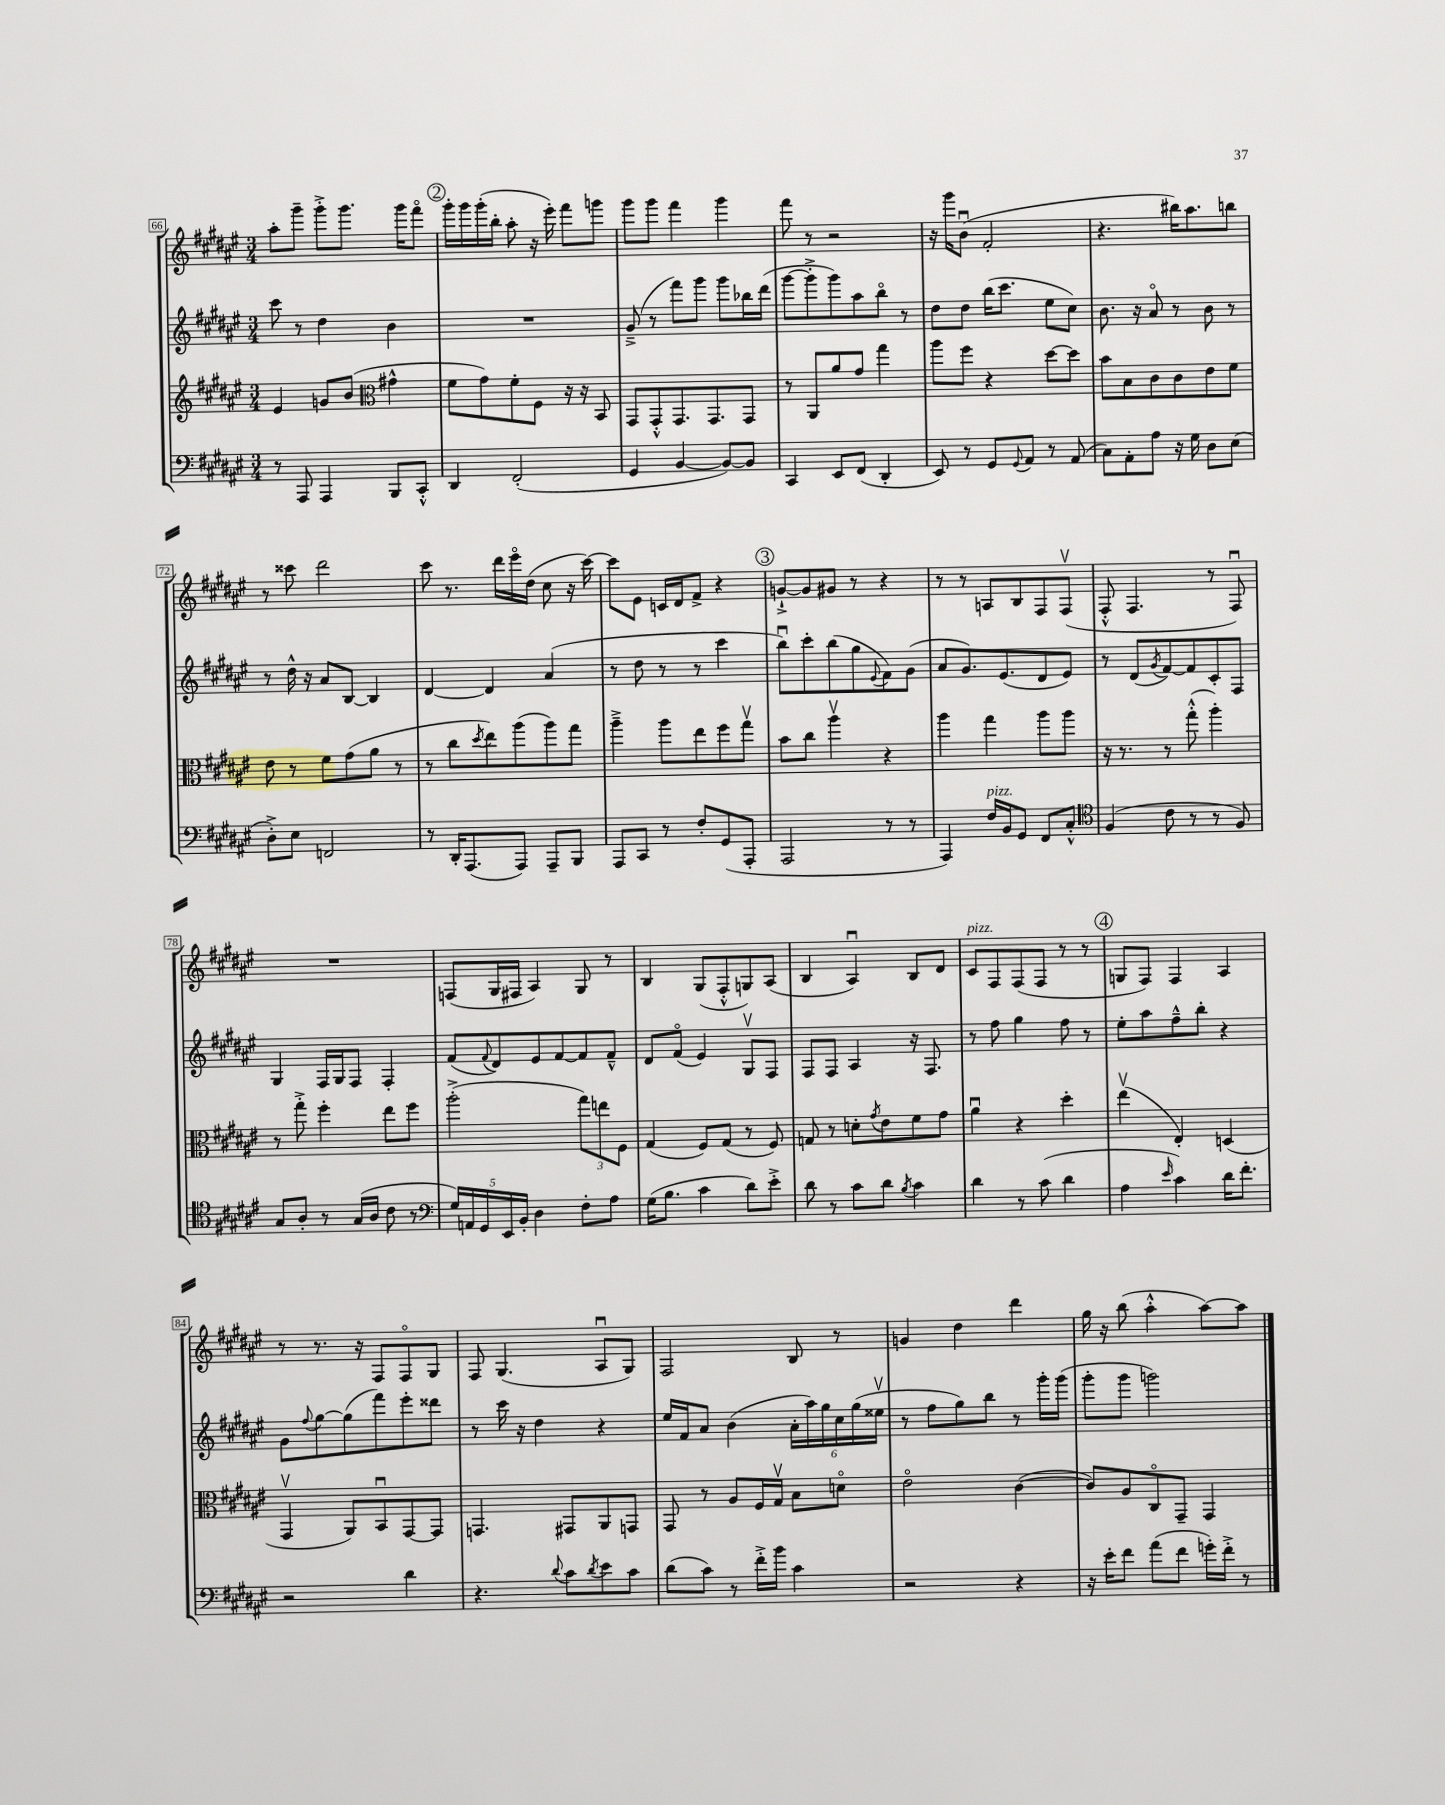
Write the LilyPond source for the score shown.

<<
\new StaffGroup <<
\new Staff = "s0" {
    \clef treble \key fis \major \numericTimeSignature \time 3/4
    ais''8-. gis'''8-- gis'''8-.-> gis'''8. gis'''16 fis'''8\flageolet |
    \mark \markup { \circle "2" } gis'''16-. gis'''16 gis'''16-.( b''16-. ais''8-. r16 eis'''16-.) fis'''8 g'''8 |
    gis'''8 gis'''8 fis'''4 gis'''4 |
    fis'''8 r8 r2 |
    r16 gis'''16 b'8\downbow( fis'2-. |
    r4. bis''16) ais''8. b''8 |
    r8 cisis'''8 dis'''2 |
    cis'''8 r8. dis'''16 eis'''16\flageolet dis''16( cis''8 r16 cis'''16~) |
    cis'''8 eis'8 c'16 dis'16 fis'8-> r4 |
    \mark \markup { \circle "3" } g'8~-!-> g'8 gis'8 r8 r4 |
    r8 r8 a8 b8 fis8 fis8\upbow( |
    fis8-.-^ fis4. r8 fis8\downbow) |
    R2. |
    f8( gis16 fis16 ais4) gis8 r8 |
    b4 gis8( fis8-.-^ g8) ais8( |
    b4 ais4\downbow) b8 dis'8 |
    cis'8^\markup { \italic "pizz." } fis8 fis8( fis8 r8 r8 |
    \mark \markup { \circle "4" } g8 fis8) fis4 ais4 |
    r8 r8. r16 fis8 fis8\flageolet gis8 |
    fis8 gis4.( ais8\downbow gis8) |
    fis2 b8 r8 |
    g'4 dis''4 dis'''4 |
    gis''16 r16 b''8( ais''4-.-^ ais''8~) ais''8 \bar "|." |
}
\new Staff = "s1" {
    \clef treble \key fis \major \numericTimeSignature \time 3/4
    cis'''8 r8 dis''4 b'4 |
    \mark \markup { \circle "2" } R2. |
    gis'8--->( r8 fis'''8) gis'''8 gis'''8 bes''16 dis'''16( |
    gis'''8~ gis'''8-.-> gis'''8) ais''8 b''8\flageolet r8 |
    dis''8 dis''8 b''16( cis'''8. eis''8 cis''8) |
    b'8. r16 ais'8\flageolet r8 b'8 r8 |
    r8 dis''16-^ r16 ais'8 b8~ b4 |
    dis'4~ dis'4 ais'4( |
    r8 dis''8 r8 r8 cis'''4 |
    \mark \markup { \circle "3" } b''8\downbow) cis'''8-. b''8( gis''8 \appoggiatura { eis'8 } fis'8) gis'8( |
    ais'8 gis'8.) eis'8.( dis'8 eis'8) |
    r8 dis'8( \acciaccatura { gis'8 } fis'8~) fis'8 cis'8-. fis8 |
    gis4 fis16 gis16 fis8 fis4-. |
    fis'8( \appoggiatura { fis'8 } dis'8) eis'8 fis'8~ fis'8 fis'8---^ |
    dis'8 fis'8\flageolet( eis'4) gis8\upbow fis8 |
    fis8 fis8 ais4 r16 fis8. |
    r8 fis''8 gis''4 fis''8 r8 |
    \mark \markup { \circle "4" } eis''8-. ais''8 fis''8---^ b''8-. r4 |
    gis'8 \appoggiatura { fis''8 } gis''8~ gis''8( fis'''8) eis'''8-. disis'''8 |
    r8 cis'''16 r16 dis''4 r4 |
    eis''16 fis'16 ais'8 b'4( \tuplet 6/4 { ais'16-. ais''16) gis''16 cis''16 gis''16( eisis''16\upbow } |
    r8 fis''8 gis''8) b''8 r8 gis'''16-. gis'''16( |
    gis'''8-. gis'''8 g'''2) \bar "|." |
}
\new Staff = "s2" {
    \clef treble \key fis \major \numericTimeSignature \time 3/4
    eis'4 g'8 b'8( \clef alto gis'4-^ |
    \mark \markup { \circle "2" } fis'8 gis'8) fis'8-. fis8 r16 r16 b,8 |
    gis,8 gis,8-.-^ gis,8. gis,8. gis,8 |
    r8 ais,8 ais'8 gis'8 gis''4 |
    ais''8 fis''8 r4 dis''8~ dis''8 |
    b'8 b8 cis'8 cis'8 eis'8 fis'8 |
    eis'8 r8 fis'8 gis'8( ais'8 r8 |
    r8 cis''8 \acciaccatura { dis''8 } eis''8) ais''8( ais''8) gis''8 |
    ais''4---> ais''8 eis''8 fis''8 gis''8\upbow |
    \mark \markup { \circle "3" } b'8 cis''8 ais''4\upbow r4 |
    ais''4 gis''4 ais''8 ais''8 |
    r16 r8. r8 gis''8-.-^( ais''4-.) |
    r8 gis''8-.-> fis''4-. eis''8 fis''8 |
    ais''2-.->( \tuplet 3/2 { gis''8) e''8 fis8 } |
    gis4( fis8) gis8( r8 fis8) |
    g8 r8 d'8-. \acciaccatura { gis'8 } eis'8 fis'8 gis'8 |
    ais'4\downbow r4 dis''4-. |
    \mark \markup { \circle "4" } eis''4\upbow( eis4-.) d4( |
    gis,4\upbow ais,8) b,8\downbow gis,8~ gis,8 |
    g,4. gis,8 ais,8 g,8 |
    gis,8 r8 ais8 fis16 gis16\upbow b8 d'8\flageolet |
    eis'2\flageolet cis'4~( |
    cis'8) ais8 cis8\flageolet gis,8-- gis,4 \bar "|." |
}
\new Staff = "s3" {
    \clef bass \key fis \major \numericTimeSignature \time 3/4
    r8 ais,,8 ais,,4 b,,8 cis,8-.-^ |
    \mark \markup { \circle "2" } dis,4 fis,2-.( |
    gis,4 b,4~ b,8~) b,8 |
    cis,4 eis,8 fis,8( dis,4-. |
    eis,8) r8 gis,8 \appoggiatura { gis,8 } ais,8 r8 ais,8( |
    cis8) ais,8-. ais8 r16 gis16 dis8 eis8( |
    dis8-.->) eis8 f,2 |
    r8 dis,16-. ais,,8.( ais,,8) ais,,8-- b,,8 |
    ais,,8 cis,8 r8 fis8-. gis,8( ais,,8-. |
    \mark \markup { \circle "3" } ais,,2 r8 r8 |
    ais,,4) fis16^\markup { \italic "pizz." } b,16 gis,8 fis,8 cis8-.-^ |
    \clef tenor fis4( cis'8 r8 r8 fis8) |
    gis8 ais8-. r8 gis16( ais16 cis'8 r8 |
    \clef bass \tuplet 5/4 { gis16) a,16 gis,16 eis,16 b,16-. } dis4 fis8-. ais8 |
    gis16( b8. cis'4 dis'8) eis'8-.-> |
    dis'8 r8 cis'8 dis'8 \acciaccatura { b8 } cis'4 |
    dis'4 r8 cis'8( dis'4 |
    \mark \markup { \circle "4" } ais4 \grace { eis'16 } cis'4) dis'16 fis'8.-. |
    r2 dis'4 |
    r4. \appoggiatura { dis'8 } cis'8 \acciaccatura { dis'8 } eis'8 cis'8 |
    dis'8( cis'8) r8 fis'16-.-> b'16 cis'4 |
    r2 r4 |
    r16 eis'16-. fis'8 ais'8( fis'8 g'16-.) fis'16-.-> r8 \bar "|." |
}
>>
>>
\layout { \context { \Score currentBarNumber = #66 \override BarNumber.stencil = #(make-stencil-boxer 0.1 0.3 ly:text-interface::print) } }
